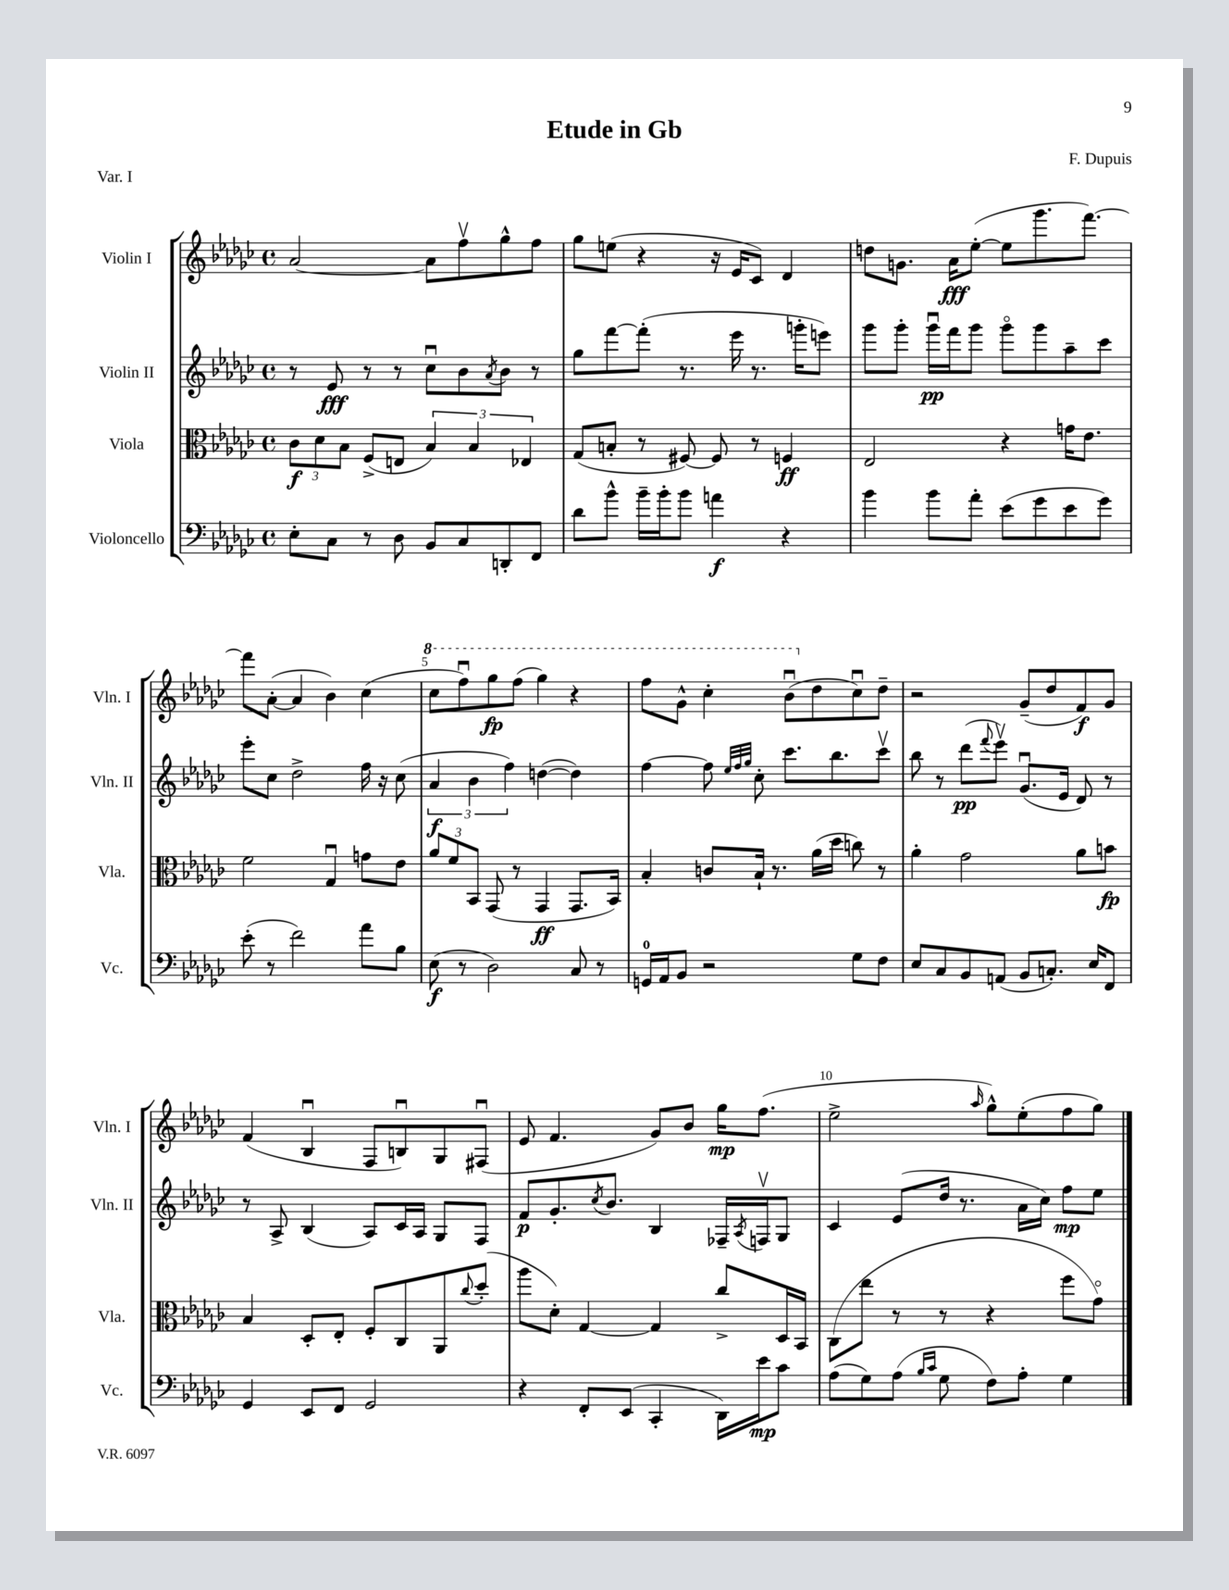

**kern	**dynam	**kern	**dynam	**kern	**dynam	**kern	**dynam
*part4	*part4	*part3	*part3	*part2	*part2	*part1	*part1
*staff4	*staff4	*staff3	*staff3	*staff2	*staff2	*staff1	*staff1
*I"Violoncello	*	*I"Viola	*	*I"Violin II	*	*I"Violin I	*
*I'Vc.	*	*I'Vla.	*	*I'Vln. II	*	*I'Vln. I	*
*clefF4	*	*clefC3	*	*clefG2	*	*clefG2	*
*k[b-e-a-d-g-c-]	*	*k[b-e-a-d-g-c-]	*	*k[b-e-a-d-g-c-]	*	*k[b-e-a-d-g-c-]	*
*M4/4	*	*M4/4	*	*M4/4	*	*M4/4	*
*met(c)	*	*met(c)	*	*met(c)	*	*met(c)	*
=1	=1	=1	=1	=1	=1	=1	=1
8E-'\L	.	12c-\L	f	8r	.	[2a-/	.
.	.	12d-\	.	.	.	.	.
8C-\J	.	.	.	8e-/	fff	.	.
.	.	12B-\J	.	.	.	.	.
8r	.	(8F^/L	.	8r	.	.	.
8D-\	.	8En/J	.	8r	.	.	.
8BB-/L	.	6B-/)	.	8cc-u\L	.	8a-\L]	.
8C-/	.	.	.	8b-\	.	8ffv\	.
.	.	6B-/	.	.	.	.	.
.	.	.	.	8qa-/	.	.	.
8DDn'/	.	.	.	8b-\J	.	8gg-^^\	.
.	.	6E-X/	.	.	.	.	.
8FF/J	.	.	.	8r	.	8ff\J	.
=2	=2	=2	=2	=2	=2	=2	=2
8d-\L	.	(8G-/L	.	8gg-\L	.	8gg-\L	.
8b-^^\J	.	8Bn'/J	.	[8fff\	.	(8een\J	.
16b-~\LL	.	8r	.	(8fff'\J]	.	4r	.
16b-'\J	.	.	.	.	.	.	.
8b-\J	.	[8F#X/)	.	8.r	.	.	.
4an\	f	8F#/]	.	.	.	16r	.
.	.	.	.	16eee-\	.	16e-/KL	.
.	.	8r	.	8.r	.	8c-/J)	.
4r	.	4Fn/	ff	.	.	4d-/	.
.	.	.	.	16gggn'\KL	.	.	.
.	.	.	.	8eeen\J)	.	.	.
=3	=3	=3	=3	=3	=3	=3	=3
4b-\	.	2E-/	.	8ggg-\L	.	8ddn\L	.
.	.	.	.	8ggg-'\J	.	8.gn\J	.
8b-\L	.	.	.	16ggg-u\LL	pp	.	.
.	.	.	.	16fff\J	.	16a-\KL	fff
8a-'\J	.	.	.	8ggg-\J	.	([8ee-'\J	.
(8e-\L	.	4r	.	8ggg-\L	.	8ee-\L]	.
8g-\	.	.	.	8ggg-\	.	8.ggg-\	.
8e-\	.	16gn\KL	.	8aa-~\	.	.	.
.	.	8.e-\J	.	.	.	[8.fff\J)	.
8g-\J)	.	.	.	8ccc-\J	.	.	.
!!LO:LB:g=z
=4	=4	=4	=4	=4	=4	=4	=4
(8e-'\	.	2f\	.	8eee-'\L	.	8fff\L]	.
8r	.	.	.	8cc-\J	.	([8a-'\J	.
2f\)	.	.	.	2dd-^\	.	4a-/]	.
.	.	4G-u/	.	.	.	4b-\)	.
8a-\L	.	8gn\L	.	16ff\	.	(4cc-\	.
.	.	.	.	16r	.	.	.
8B-\J	.	8e-\J	.	(8cc-\	.	.	.
=5	=5	=5	=5	=5	=5	=5	=5
*	*	*	*	*	*	*8va	*
(8E-\	f	12a-/L	.	6a-/	f	8ccc-\L	.
.	.	12f/	.	.	.	.	.
8r	.	.	.	.	.	8fffu\)	.
.	.	12BB-/J	.	6b-\	.	.	.
2D-\)	.	(8GG-/	.	.	.	8ggg-\	fp
.	.	.	.	6ff\)	.	.	.
.	.	8r	.	.	.	(8fff\J	.
.	.	4GG-/	ff	([4ddn\	.	4ggg-\)	.
8C-/	.	8.GG-/L	.	4dd\])	.	4r	.
8r	.	.	.	.	.	.	.
.	.	16BB-/Jk)	.	.	.	.	.
=6	=6	=6	=6	=6	=6	=6	=6
16GGn/LL	.	4B-'/	.	[4ff\	.	8fff\L	.
16AA-/J	.	.	.	.	.	.	.
8BB-/J	.	.	.	.	.	8gg-^^\J	.
2r	.	8cn/L	.	8ff\]	.	4ccc-'\	.
.	.	.	.	32qqee-/LLL	.	.	.
.	.	.	.	32qqff/	.	.	.
.	.	.	.	32qqgg-/JJJ	.	.	.
.	.	16B-`/Jk	.	8cc-'\	.	.	.
.	.	8.r	.	.	.	.	.
.	.	.	.	8.ccc-\L	.	(8bb-u\L	.
*	*	*	*	*	*	*X8va	*
.	.	(16a-\LL	.	.	.	8dd-\	.
.	.	16dd-\JJ	.	8.bb-\	.	.	.
8G-\L	.	8ccn\)	.	.	.	8cc-u\)	.
8F\J	.	8r	.	8ccc-v\J	.	8dd-~\J	.
=7	=7	=7	=7	=7	=7	=7	=7
8E-/L	.	4a-'\	.	8bb-\	.	2r	.
8C-/	.	.	.	8r	.	.	.
8BB-/	.	2g-\	.	(8ddd-\L	pp	.	.
.	.	.	.	8qqfff/	.	.	.
(8AAn/J	.	.	.	8eee-v\J)	.	.	.
8BB-/L	.	.	.	(8.g-u/L	.	(8g-~/L	.
8.Cn'/J)	.	.	.	.	.	8dd-/	.
.	.	.	.	16e-/Jk	.	.	.
.	.	8a-\L	.	8d-/)	.	8f/)	f
16E-/KL	.	.	.	.	.	.	.
8FF/J	.	8bn\J	fp	8r	.	8g-/J	.
!!LO:LB:g=z
=8	=8	=8	=8	=8	=8	=8	=8
4GG-/	.	4B-/	.	8r	.	(4f/	.
.	.	.	.	8A-^/	.	.	.
8EE-/L	.	8D-'/L	.	(4B-/	.	4B-u/	.
8FF/J	.	8E-'/J	.	.	.	.	.
2GG-/	.	8F'/L	.	8A-/L)	.	8F/L	.
.	.	8C-/	.	16c-/L	.	8Bnu/)	.
.	.	.	.	16A-/JJ	.	.	.
.	.	8AA-/	.	8G-/L	.	8G-/	.
.	.	8qqcc-/	.	.	.	.	.
.	.	(8dd-'/J	.	8F/J	.	(8F#Xu/J	.
=9	=9	=9	=9	=9	=9	=9	=9
4r	.	8aa-\L	.	8f/L	p	8e-/	.
.	.	8d-'\J)	.	8.g-'/	.	4.f/	.
8FF'/L	.	[4G-/	.	.	.	.	.
.	.	.	.	8qcc-/	.	.	.
.	.	.	.	8.b-/J	.	.	.
(8EE-/J	.	.	.	.	.	.	.
4CC-'/	.	4G-/]	.	4B-/	.	8g-/L)	.
.	.	.	.	.	.	8b-/J	.
16DD-\LL)	.	8cc-^/L	.	16F-X~/LL	.	16gg-\KL	mp
.	.	.	.	8qA-/	.	.	.
16e-\J	mp	.	.	16Fnv/J	.	(8.ff\J	.
8c-\J	.	16D-/L	.	8G-/J	.	.	.
.	.	16BB-/JJ	.	.	.	.	.
=10	=10	=10	=10	=10	=10	=10	=10
(8A-\L	.	(8C-\L	.	4c-/	.	2ee-^\	.
8G-\)	.	8ee-\J	.	.	.	.	.
(8A-\J	.	8r	.	(8e-/L	.	.	.
16qqB-/LL	.	.	.	.	.	.	.
16qqc-/JJ	.	.	.	.	.	.	.
8G-\	.	8r	.	16dd-/Jk	.	.	.
.	.	.	.	8.r	.	.	.
.	.	.	.	.	.	16qqaa-/	.
8F\L)	.	4r	.	.	.	8gg-^^\L)	.
8A-'\J	.	.	.	16a-\LL	.	(8ee-'\	.
.	.	.	.	16cc-\JJ)	.	.	.
4G-\	.	8ff\L	.	8ff\L	mp	8ff\	.
.	.	8g-\J)	.	8ee-\J	.	8gg-\J)	.
==	==	==	==	==	==	==	==
*-	*-	*-	*-	*-	*-	*-	*-
